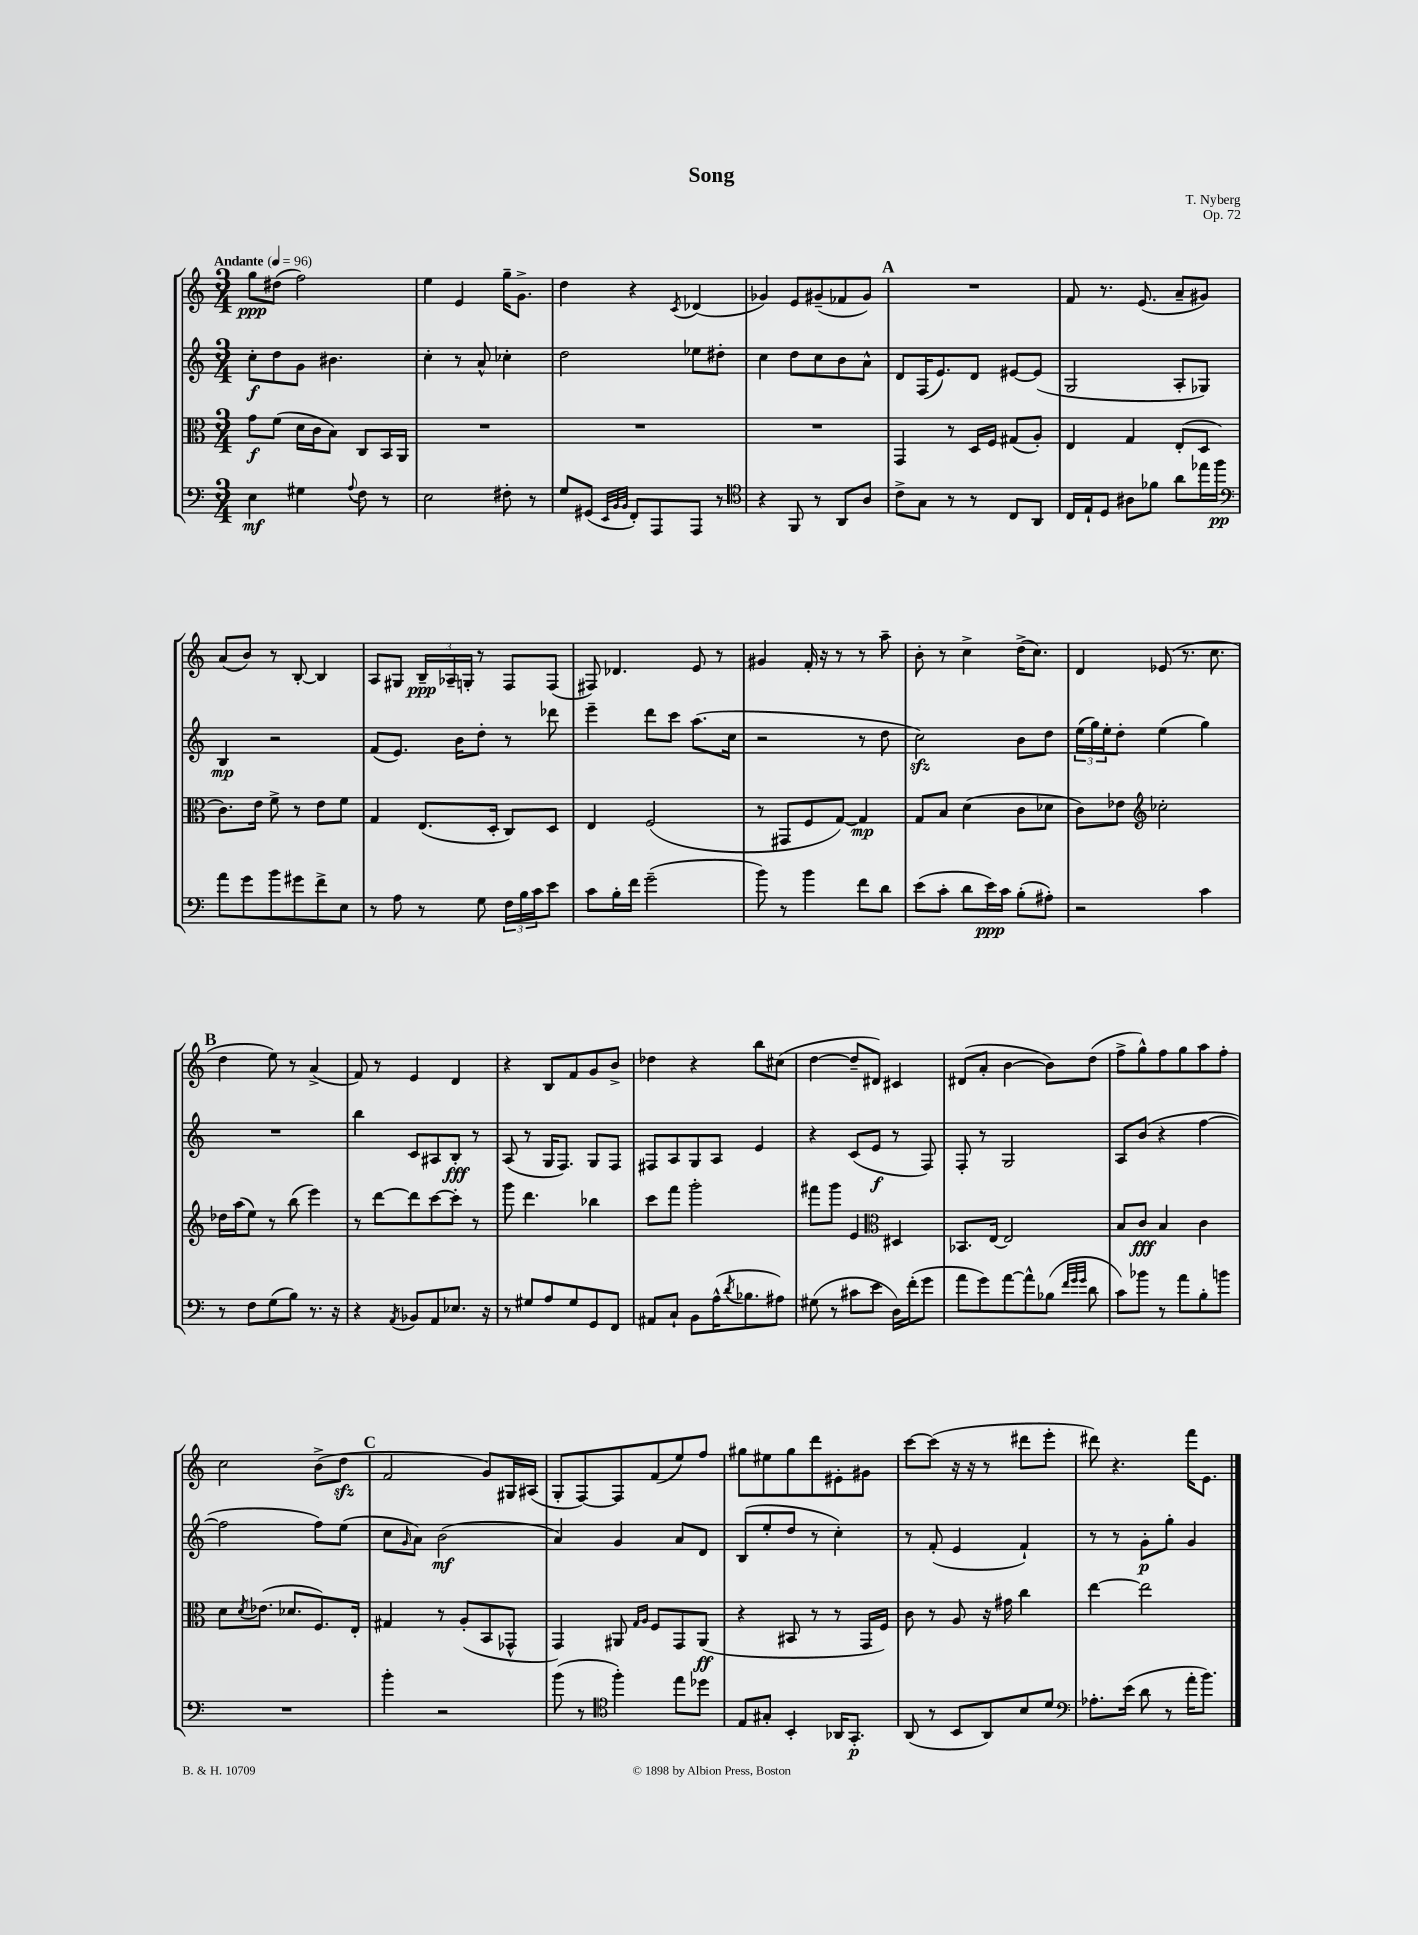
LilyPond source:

\header { title = "Song" composer = "T. Nyberg" opus = "Op. 72" }
<<
\new StaffGroup <<
\new Staff = "s0" {
    \clef treble \key c \major \numericTimeSignature \time 3/4 \tempo "Andante" 4 = 96
    g''8\ppp dis''8( f''2) |
    e''4 e'4 g''16-- g'8.-> |
    d''4 r4 \acciaccatura { c'8 } des'4( |
    ges'4) e'8 gis'8--( fes'8 gis'8) |
    \mark \markup { \bold "A" } R2. |
    f'8 r8. e'8.( a'8-- gis'8) |
    a'8( b'8) r8 b8~-. b4 |
    a8 gis8 \tuplet 3/2 { b16--\ppp aes16-- g16-. } r8 f8 f8( |
    fis8) des'4. e'8 r8 |
    gis'4 f'16-. r16 r8 r8 a''8-- |
    b'8-. r8 c''4-> d''16->( c''8.) |
    d'4 ees'8( r8. c''8. |
    \mark \markup { \bold "B" } d''4 e''8) r8 a'4->( |
    f'8) r8 e'4 d'4 |
    r4 b8 f'8 g'8 b'8-> |
    des''4 r4 b''8 cis''8( |
    d''4~ d''8-- dis'8) cis'4 |
    dis'8( a'8-. b'4~ b'8) d''8( |
    f''8-> g''8-^) f''8 g''8 a''8 f''8-. |
    c''2 b'8->( d''8\sfz |
    \mark \markup { \bold "C" } f'2 g'8) gis16 ais16( |
    g8-. f8~) f8 f'8( e''8) f''8 |
    gis''8 eis''8 gis''8 d'''8 eis'8-. gis'8 |
    c'''8~ c'''8( r16 r16 r8 dis'''8 e'''8-. |
    dis'''8) r4. f'''16 e'8. \bar "|." |
}
\new Staff = "s1" {
    \clef treble \key c \major \numericTimeSignature \time 3/4
    c''8-.\f d''8 g'8 bis'4. |
    c''4-. r8 a'8-^ ces''4-. |
    d''2 ees''8 dis''8-. |
    c''4 d''8 c''8 b'8 a'8-^ |
    \mark \markup { \bold "A" } d'8 f16( e'8.) d'8 eis'8~ eis'8( |
    g2 a8-. ges8) |
    b4\mp r2 |
    f'8( e'8.) b'16 d''8-. r8 des'''8 |
    e'''4-- d'''8 c'''8 a''8.( c''16 |
    r2 r8 d''8 |
    c''2\sfz) b'8 d''8 |
    \tuplet 3/2 { e''16( g''16) e''16-. } d''8-. e''4( g''4) |
    \mark \markup { \bold "B" } R2. |
    b''4 c'8 ais8 b8-.\fff r8 |
    a8( r8 g16 f8.) g8 f8 |
    fis8 a8 g8 a8 e'4 |
    r4 c'8( e'8\f r8 f8) |
    f8-. r8 g2 |
    a8 b'8( r4 f''4~ |
    f''2 f''8) e''8( |
    \mark \markup { \bold "C" } c''8 \grace { g'16 } a'8) b'2\mf( |
    a'4) g'4 a'8 d'8 |
    b8( e''8-. d''8 r8 c''4-.) |
    r8 f'8-.( e'4 f'4-!) |
    r8 r8 g'8-.\p g''8-. g'4 \bar "|." |
}
\new Staff = "s2" {
    \clef alto \key c \major \numericTimeSignature \time 3/4
    g'8\f f'8( d'16 c'16 b8) c8 b,16 a,16 |
    R2. |
    R2. |
    R2. |
    \mark \markup { \bold "A" } g,4 r8 d16 f16 gis8( a8-.) |
    e4 g4 e8-.( d8 |
    c'8.) e'16 f'8-> r8 e'8 f'8 |
    g4 e8.( d16-. c8) d8 |
    e4 f2( |
    r8 gis,8 f8 g8~) g4\mp |
    g8 b8 d'4( c'8 des'8 |
    c'8) ees'8 \clef treble ces''2-. |
    \mark \markup { \bold "B" } des''16 a''16( e''8) r8 b''8( e'''4) |
    r8 d'''8~ d'''8 c'''8~ c'''8-. r8 |
    g'''8 d'''4. bes''4 |
    c'''8 f'''8 g'''2-. |
    fis'''8 g'''8 e'4 \clef alto dis4 |
    bes,8. e16~ e2 |
    b8 c'8\fff b4 c'4 |
    d'8 \acciaccatura { d'8 } ees'8.( des'8. f8.) e16-. |
    \mark \markup { \bold "C" } gis4 r8 a8-.( b,8 ges,8-^ |
    g,4) ais,8 \grace { g16 a16 } f8 g,8 ais,8\ff( |
    r4 bis,8 r8 r8 g,16 f16) |
    c'8 r8 a8 r16 gis'16 c''4 |
    e''4~ e''2 \bar "|." |
}
\new Staff = "s3" {
    \clef bass \key c \major \numericTimeSignature \time 3/4
    e4\mf gis4 \appoggiatura { a8 } f8 r8 |
    e2 fis8-. r8 |
    g8 gis,8( \grace { e,32 b,32 b,32 } f,8-.) a,,8 a,,8 r8 |
    \clef tenor r4 f,8 r8 a,8 a8 |
    \mark \markup { \bold "A" } c'8-> g8 r8 r8 c8 a,8 |
    c16 e16-! d8 ais8 fes'8 a'8 ees''16 f''16\pp |
    \clef bass a'8 g'8 b'8 gis'8 f'8-> e8 |
    r8 a8 r8 g8 \tuplet 3/2 { f16 b16 c'16 } e'8 |
    c'8 b16-. f'16 g'2--( |
    b'8) r8 b'4 f'8 d'8 |
    e'8( c'8-. d'8 e'16\ppp) c'16 b8-.( ais8-.) |
    r2 c'4 |
    \mark \markup { \bold "B" } r8 f8 g8( b8) r8. r16 |
    r4 \acciaccatura { a,8 } bes,8 a,8 ees8. r16 |
    r8 gis8 a8 gis8 g,8 f,8 |
    ais,8 c8-! b,8 a16-^( \acciaccatura { d'8 } bes8. ais8) |
    gis8( r8 cis'8 e'8 d16) f'16-.( g'8 |
    a'8 g'8) a'8~ a'8-^ bes8( \grace { f'32 g'32 g'32 } d'8 |
    c'8) bes'8 r8 a'8 b8-. b'8 |
    R2. |
    \mark \markup { \bold "C" } b'4-. r2 |
    b'8( r8 \clef tenor f''4-.) e''8 des''8 |
    e8 gis8-. b,4-. aes,16 g,8.-.\p |
    a,8( r8 b,8 a,8) b8 d'8 |
    \clef bass aes8.-. e'16( d'8 r8 a'16-. b'8.) \bar "|." |
}
>>
>>
\layout { \context { \Score \remove "Bar_number_engraver" } }
